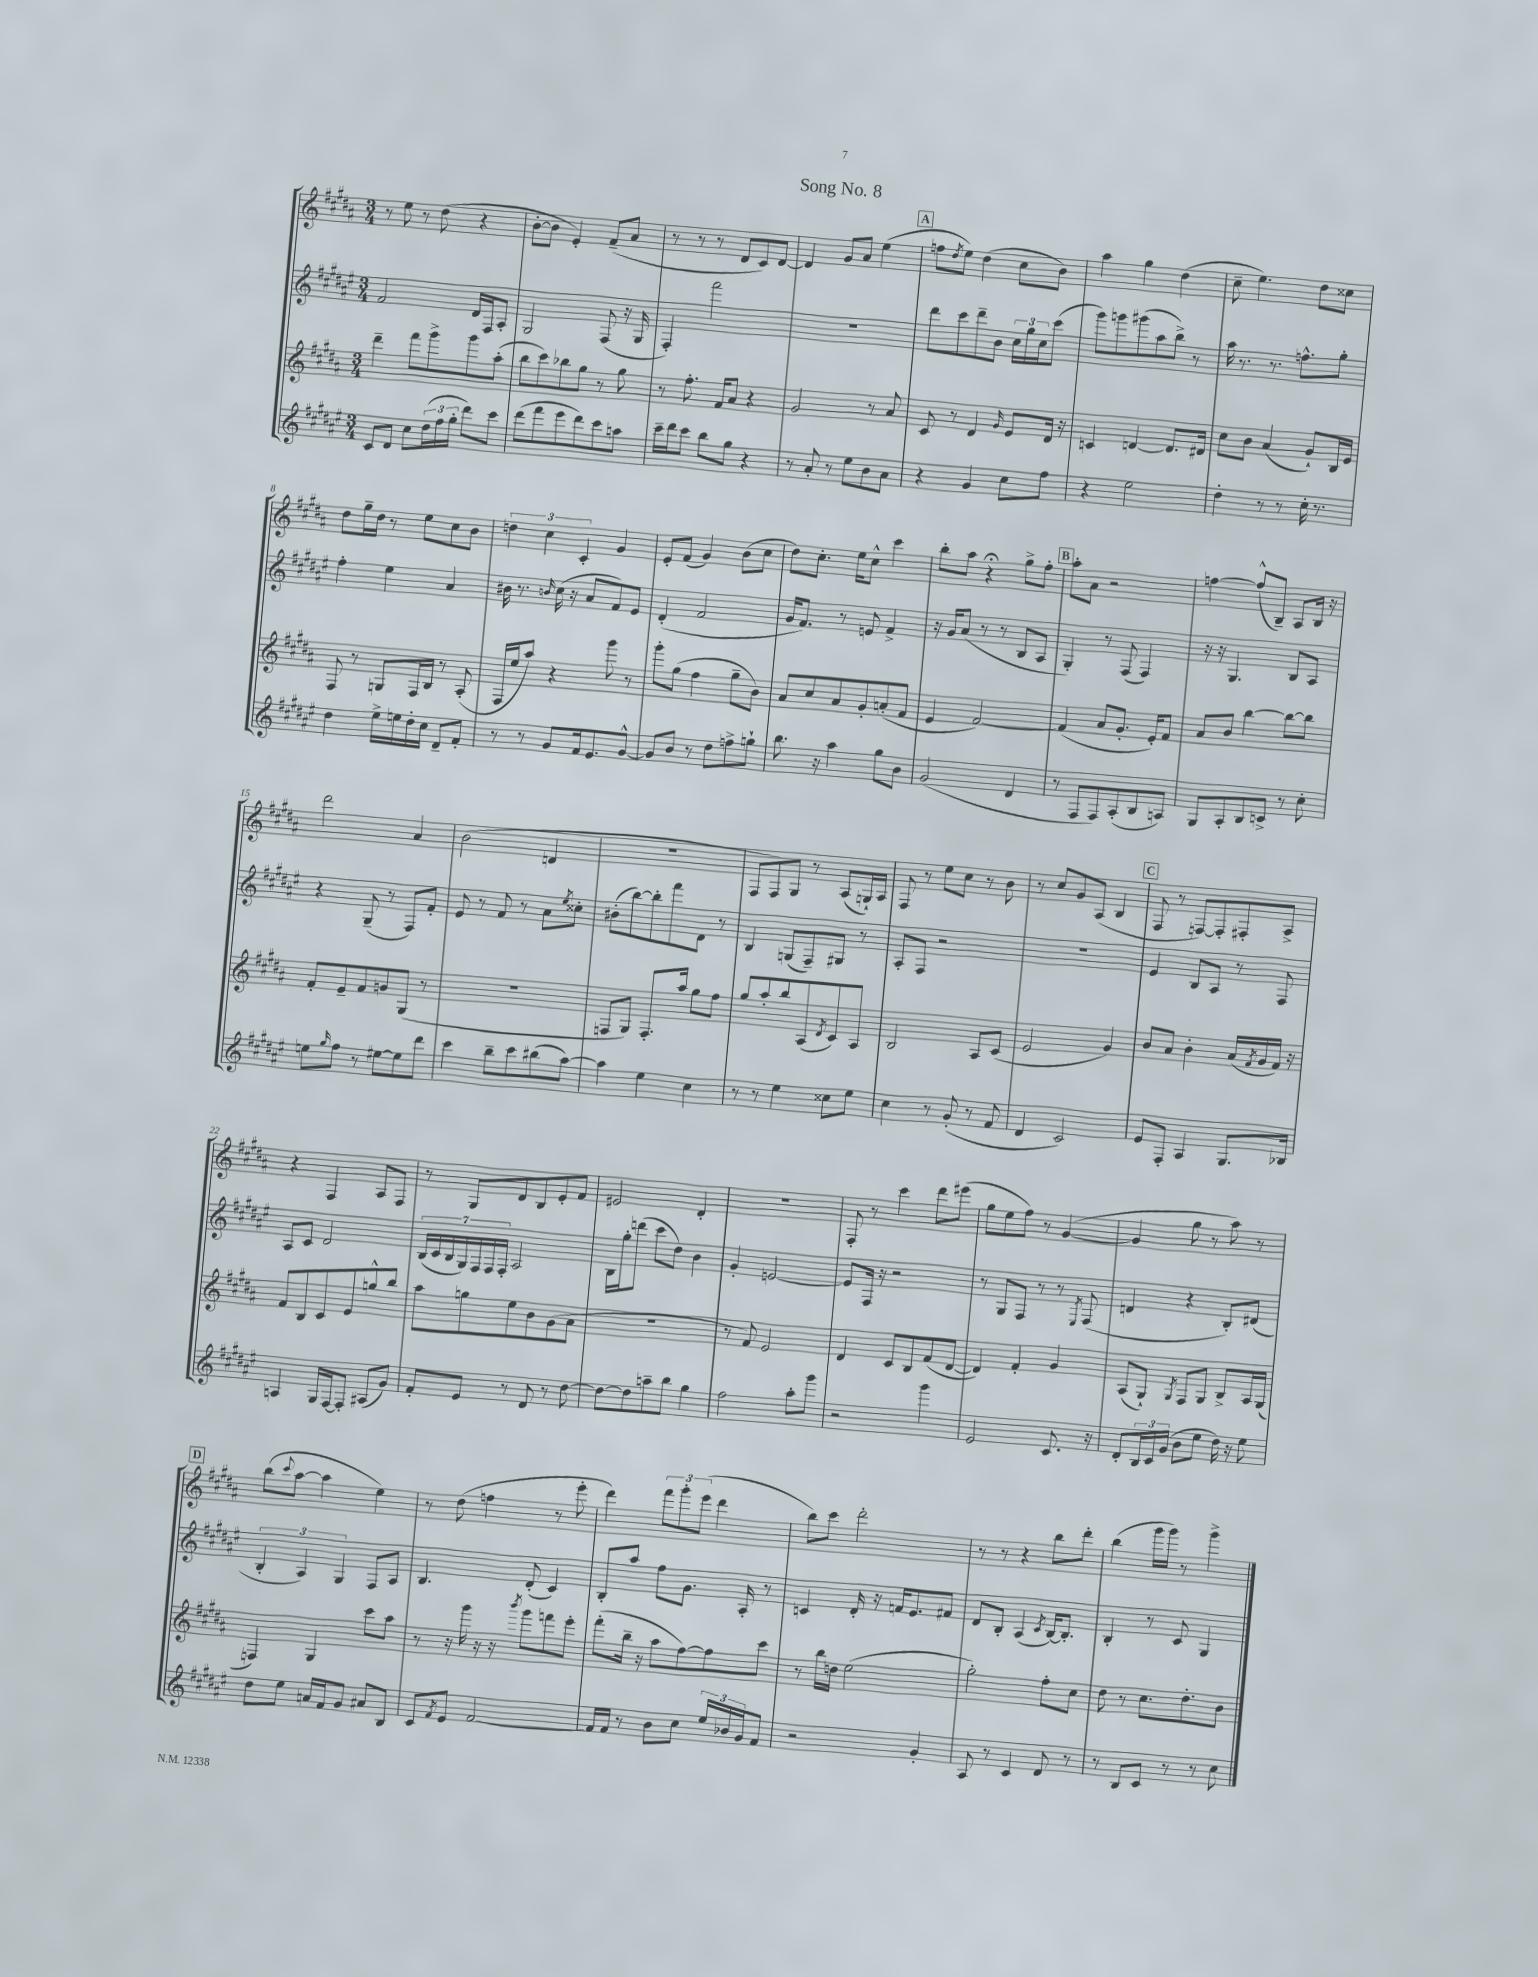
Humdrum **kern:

**kern	**kern	**kern	**kern
*staff4	*staff3	*staff2	*staff1
*clefG2	*clefG2	*clefG2	*clefG2
*k[f#c#g#d#a#e#]	*k[f#c#g#d#a#]	*k[f#c#g#d#a#e#]	*k[f#c#g#d#a#]
*M3/4	*M3/4	*M3/4	*M3/4
8c#/L	4ddd#~\	2f#/	8r
8d#/J	.	.	8ee\
8cc#\L	8fff#\L	.	8r
(24dd#\L	8ggg#^\	.	(8dd#\
24ff#\	.	.	.
24gg#'\JJ	.	.	.
8ddd#\L)	8ggg#\	16d#/LL	4r
.	.	16F#/J	.
8ccc#\J	(8aa#'\J	8A#'/J	.
=	=	=	=
(8ddd#\L	8bb\L	2G#/	[8b'\L
8fff#\	8ccc#\)	.	8b\]J
8eee#\	8bb-\	.	4e'/)
8ddd#\)	8gg#\J	.	.
8ccc#\	8r	(8F#/	(8f#~/L
8aa\J	8gg#\	16r	8a#/J
.	.	16G#/	.
=	=	=	=
16ccc#~\LL	8r	4F#'/)	8r
16ddd#\J	.	.	.
8ccc#\J	8.ff#'\	.	8r
8bb\L	.	2fff#\	8r
.	16f#/LK	.	.
8gg#\J	8a#/J	.	8d#/L
4r	4r	.	8c#/)
.	.	.	[8d#/J
=	=	=	=
8r	2g#/	2.r	4d#/]
8a#'/	.	.	.
8r	.	.	8g#/L
8ee#\L	.	.	8a#/J
8b\	8r	.	(4ee\
8a#\J	8a#/	.	.
=	=	=	=
4r	8c#/	8ddd#\L	8ff\L
.	.	.	8qdd#/
.	8r	8ccc#\	8ee\J)
4g#/	4d#/	8ddd#~\	(4dd#\
.	.	8b\J	.
.	16qqg#/	.	.
8cc#\L	8e/L	24cc#\LL	8cc#\L
.	.	24gg#\	.
.	.	24cc#\J	.
8ff#\J	16d#/Jk	(8ccc#\J	8b\J)
.	16r	.	.
=	=	=	=
4r	4c/	8ggg#\L)	4aa#\
.	.	8ggg\	.
2ee#\	[4d/	(8ggg#\	4gg#\
.	.	8aa#\	.
.	8.d/]L	8bb^\J)	(4dd#\
.	.	8r	.
.	16d#/Jk	.	.
=	=	=	=
4dd#'\	8cc#\L	16aa#\	8cc#~\
.	.	8.r	.
.	8b\J	.	4.ee\)
8r	(4a#/	8.r	.
8r	.	.	.
.	.	8.ff^^\L	.
16cc#'\	8g#`/L)	.	8dd#\L
8.r	.	.	.
.	16B/L	8gg#'\J	8cc##\J
.	16e/JJ	.	.
=	=	=	=
4dd#\	8F#/	4ff#'\	8dd#\L
.	8r	.	16gg#~\L
.	.	.	16dd#\JJ
16ee#^\LL	8G/L	4ee#\	8r
16ee\	.	.	.
16dd#'\	16F#/L	.	8ee\L
16cc#\JJ	16B/JJ	.	.
8d#~/L	8r	4a#/	8cc#\
8f#'/J	(8A#'/	.	8b\J
=	=	=	=
8r	16F#/LL	16b#\	6dd\
.	16ee/J	8.r	.
8r	8aa#/J)	.	.
.	.	.	6cc#\
.	.	16qqb/	.
8g#/L	4r	(16cc#\	.
.	.	16r	.
.	.	.	6c#'/
16f#/k	.	8a#/L	.
8.e#/	.	.	.
.	8ggg#\	8f#/)	4g#/
[8g#^^/J	8r	8e#/J	.
=	=	=	=
8g#/]L	8ggg#'\L	(4d#'/	8e'/L
8b/J	(8gg#\J	.	(8f#/J
8r	4ff#\	2f#/	4g#/)
8dd#\L	.	.	.
8ff^\	8gg#~\L	.	(8b\L
8gg`\J	8b\J)	.	8cc#\J
=	=	=	=
8.bb\	8a#/L	16g#/LK	8dd#\L)
.	.	8.f#/J)	.
.	8cc#/	.	8.cc#'\J
16r	.	.	.
4aa#\	8a#/	8r	.
.	.	.	16ee\LK
.	8g#'/	8e/	8cc#^^\J
8gg#\L	(8a'/	4f#^/	4ccc#\
8b\J	8f#/J	.	.
=	=	=	=
(2g#/	4e/	16r	8bb'\L
.	.	16g#/LK	.
.	.	(8a#/J	8aa#\J
.	[2f#/)	8r	4r;
.	.	8r	.
4d#/	.	8B/L	8gg#^\L
.	.	8A#/J	8ff#'\J
=	=	=	=
8r	(4f#/]	4G#'/)	8aa#'\L
8F#/L	.	.	8a#\J
8F#/)	8a#/L	8r	2r
(8A#'/	8.g#'/J	(8F#/	.
8B/	.	4F#/)	.
.	16e'/LK)	.	.
8A/J)	8f#/J	.	.
=	=	=	=
8G#/L	8a#/L	16r	[4ff\
.	.	16r	.
8A#'/	8b/J	4.G#/	.
8B/	[4bb\	.	(8ff^^/]L
8c^/J	.	.	8B~/J)
8r	8bb\_L	8B/L	8A#/L
8cc#'\	8bb\]J	8A#/J	16B/Jk
.	.	.	16r
=	=	=	=
8ee\L	8f#'/L	4r	2ddd#\
16qqgg#/	.	.	.
8ff#\J	8e~/	.	.
8r	8f#/	(8G#~/	.
[8ee#\L	8g/	8r	.
8ee#\]	(8G#/J	8F#/L)	4a#/
8ddd#\J	8r	8f#'/J	.
=	=	=	=
4ccc#\	2.r	8e#/	(2b\
.	.	8r	.
8bb~\L	.	8f#/	.
8ccc#\	.	8r	.
(8bb#\	.	8a#\L	4d/
.	.	8qee#/	.
[8aa#\J)	.	8cc##'\J	.
=	=	=	=
4aa#\]	8F/L	(8b#'\L	2.r
.	8G#/J)	[8bb\)	.
4ee#\	8.F'/L	8bb'\]	.
.	.	8fff#\	.
.	16aa#/Jk	.	.
4cc#\	8gg#\L	8d#\J	.
.	8ff#\J	8r	.
=	=	=	=
8r	8gg#/L	4B/	8F#/L
8r	8aa#'/	.	8F#/)
4ee#\	8bb/	(8G/L	8G#/J
.	(8A#/	8F#~/)	8r
.	8qd#/	.	.
8cc##\L	8c#/)	8G#/J	(8A#/L
8ee#\J	8A#/J	8r	16G`/L)
.	.	.	16A#/JJ
=	=	=	=
4cc#\	2B/	8A#'/L	8F#/
.	.	8F#/J	8r
8r	.	2r	8ee\L
(8g#'/	.	.	8cc#\J
8r	8A#/L	.	8r
8f#/	(8c#/J	.	8b\
=	=	=	=
4d#/	2e/	2.r	8r
.	.	.	8cc#/L
2c#/)	.	.	8g#/
.	.	.	(8A#/J
.	4g#/)	.	4B/
=	=	=	=
8e#/L	8b/L	4e#/	8F#/
8F#'/J	8a#/J	.	8r
4A#/	4b'\	8B/L	[8F/L)
.	.	8A#/J	8F'/]
8.G#/L	(16a#/LL	8r	8F#'/
.	8qf#/	.	.
.	16g#/	.	.
.	16f#/JJ)	8F#/	8A#^/J
16B-/Jk	16r	.	.
=	=	=	=
4A/	8f#/L	8A#/L	4r
.	8B/	8c#/J	.
16G#/LL	8c#/	2d#/	4F#/
[16F#/J	.	.	.
8F#'/]J	8e/	.	.
(8A#/L	8gg^^/	.	8A#/L
8g#/J)	8bb/J	.	8F#/J
=	=	=	=
8f#'/L	8aa#\L	(28B/LL	8r
.	.	28c#/	.
.	.	28B/	.
.	.	28G#/)	.
8e#/J	8gg\	.	8G#/L
.	.	28F#/	.
.	.	28F#/	.
.	.	28F#'/JJ	.
8r	8ee\	2A#/	8d#/
8d#/	8b\	.	8B/
8r	(8g#\	.	8e'/
[8dd#\	8a#\J	.	8f#/J
=	=	=	=
8dd#\_L	2.r	16B\LL	2e#/
.	.	16gg#'\J	.
8dd#\]	.	(8ddd\J	.
8aa~\	.	8ccc#\L	.
8bb\J	.	8dd#\J)	.
4gg#\	.	4b\	4d#'/
=	=	=	=
2ff#\	8r	4g#'/	2.r
.	8f#/)	.	.
.	2e/	[2e/	.
8aa#'\L	.	.	.
8ggg#\J	.	.	.
=	=	=	=
2r	4d#/	8e/]L	8F#'/
.	.	16F#/Jk	8r
.	.	16r	.
.	8c#/L	2r	4ccc#\
.	8B/	.	.
4ggg#\	(8f#/	.	8ddd#\L
.	[8d#/J	.	(8eee#\J
=	=	=	=
2e#/	4d#/])	8r	8gg#\L
.	.	8G#/L	8ee\
.	4f#'/	8F#/J	8ff#\J)
.	.	8r	8r
8.c#/	4g#/	8r	([4g#/
.	.	8qE#/	.
.	.	(8F#/	.
16r	.	.	.
=	=	=	=
8d#'/L	(8A#/L	4d/	4g#/]
24B/L	8G#`/J)	.	.
24c#/	.	.	.
(24g#/JJ	.	.	.
.	8qG#/	.	.
8b\L	8F#/L	4r	8gg#\
8ee#\J	8G#/J	.	8r
16dd#\)	8B^/L	8B'/L)	8aa#\)
16r	.	.	.
8ee#\	16A#/L	(8d#/J	8r
.	(16G#/JJ	.	.
=	=	=	=
8dd#\L	4F/)	6B'/	(8bb\L
.	.	.	8qqccc#/
8ee#\J	.	.	[8aa#\J
.	.	6A#/)	.
16a/LL	4G#/	.	4aa#\]
16f#/J	.	.	.
.	.	6G#/	.
8g#/J	.	.	.
8a#/L	8ccc#\L	8F#/L	4ee\)
8B/J	8aa#\J	8A#/J	.
=	=	=	=
8c#/L	8r	4.B/	8r
8qf#/	.	.	.
8e#/J	16r	.	(8dd#\
.	16ggg#\	.	.
[2f#/	16r	.	4ff\
.	16r	.	.
.	8qbbb/	.	.
.	8ggg#\L	(8d#'/	.
.	8fff\	4c#/)	8r
.	8eee'\J	.	8eee'\
=	=	=	=
16f#/]LL	(8fff#'\L	8B'/L	4ddd#\)
16f#/JJ	.	.	.
8r	16bb~\Jk	8aa#/J	.
.	16r	.	.
8b\L	8aa#\L	8ff#\L	12fff#\L
.	.	.	12ggg#'\
8cc#\J	[8ff#\)	8.g#\J	.
.	.	.	(12eee\J
24ee#/LL	8ff#\]	.	4ddd#\
24b-/	.	.	.
.	.	16A#'/	.
24g#/J	.	.	.
8f#/J	8ccc#\J	8r	.
=	=	=	=
2r	8r	4c/	8bb\L)
.	16bb\LL	.	8ccc#\J
.	16dd\JJ	.	.
.	(2ee\	16d#'/	2ddd#'\
.	.	16r	.
.	.	16f/LK	.
.	.	8.e#/	.
4g#'/	.	.	.
.	.	8f#/J	.
=	=	=	=
8A#/	2gg#'\)	8d#/L	8r
8r	.	8B'/J	8r
4c#/	.	(4A#/	4r
.	.	8qc#/	.
8d#/	8ff#'\L	[16B/LK)	8bb\L
.	.	8.B'/]J	.
8r	8cc#\J	.	8ddd#'\J
=	=	=	=
8r	8dd#\	4B'/	(4bb\
8B/L	8r	.	.
8c#/J	8.cc#\L	8r	16ggg#\LL
.	.	.	16ggg#\JJ)
8r	.	8c#/	8r
.	8.dd#'\	.	.
8r	.	4G#/	4ggg#^\
8cc#\	8b\J	.	.
==	==	==	==
*-	*-	*-	*-
